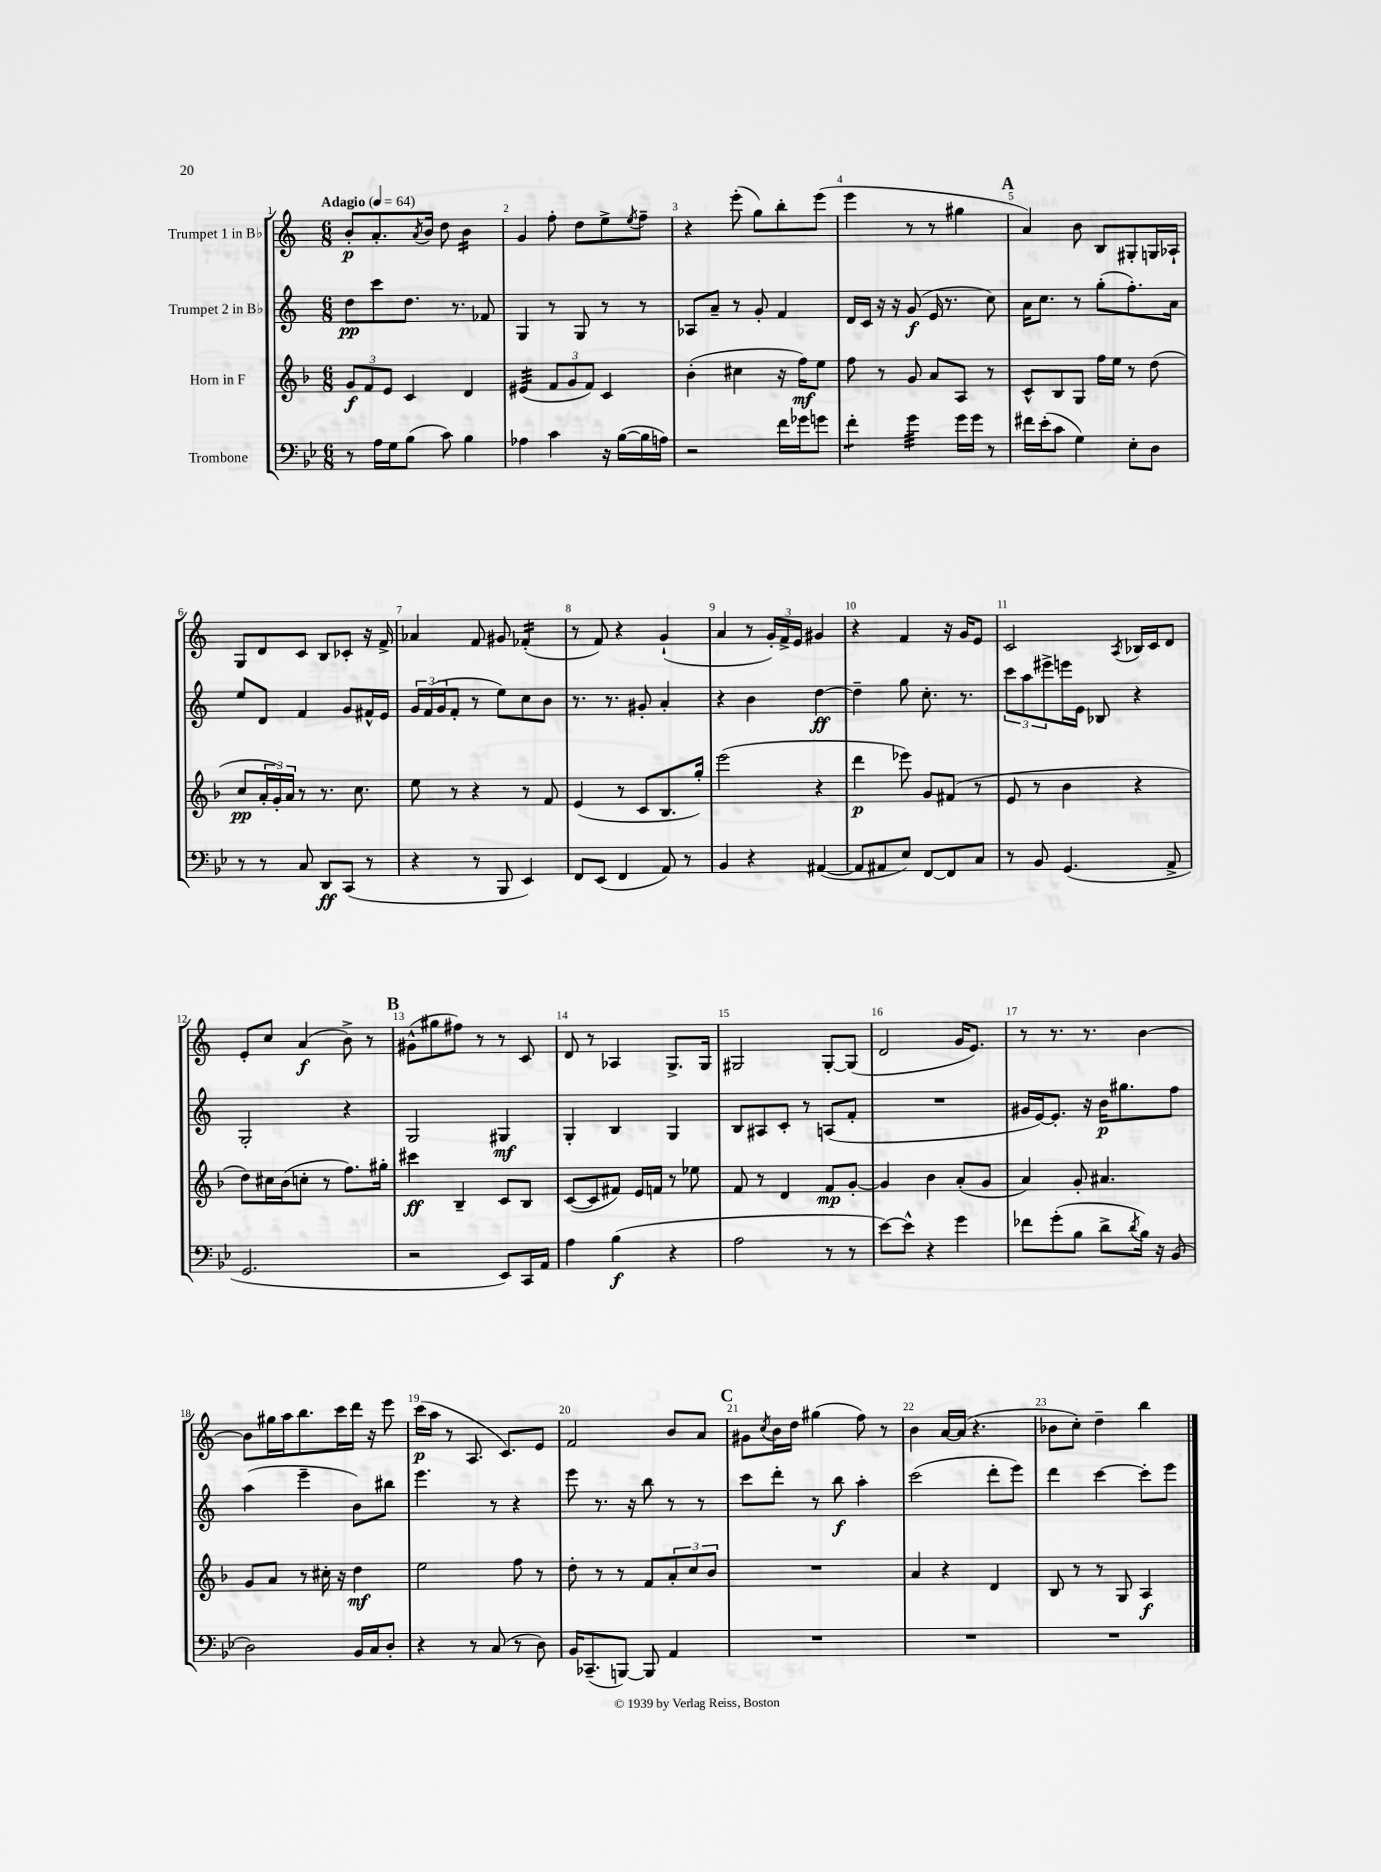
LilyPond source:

<<
\new StaffGroup <<
\new Staff = "s0" \with { instrumentName = "Trumpet 1 in Bb" } {
    \clef treble \key c \major \numericTimeSignature \time 6/8 \tempo "Adagio" 4 = 64
    b'8-.\p a'8.-. \acciaccatura { a'8 } b'16 d''8 b'4:16 |
    g'4 f''8-. d''8 e''8-> \acciaccatura { e''8 } f''8-- |
    r4 e'''8-.( g''8) b''8-. e'''8( |
    e'''4 r8 r8 gis''4 |
    \mark \markup { \bold "A" } a'4) b'8 b8 gis8-. g16 aes16-! |
    g8 d'8 c'8 b8 ces'8-. r16 f'16-> |
    aes'4 f'8 gis'8 fes'4:16-.( |
    r8 f'8) r4 g'4-!( |
    a'4 r8 \tuplet 3/2 { g'16-.) f'16-> e'16 } gis'4 |
    r4 f'4 r16 g'16 e'8 |
    c'2 \acciaccatura { a8 } bes16 c'16 d'8 |
    e'8-. c''8 a'4\f( b'8->) r8 |
    \mark \markup { \bold "B" } gis'8-^( gis''8 fis''8) r8 r8 c'8 |
    d'8 r8 aes4 g8.-> g16 |
    gis2 gis8~-. gis8( |
    d'2 g'16 e'8.) |
    r8 r8. r8. b'4~ |
    b'8 gis''16 a''16 b''8. c'''16 d'''16 r16 e'''8 |
    c'''16\p( a''16 r8 a8. c'8.) e'8 |
    f'2 b'8 a'8 |
    \mark \markup { \bold "C" } gis'8 \acciaccatura { c''8 } b'16 d''16 gis''4( f''8) r8 |
    b'4 a'16~ a'16( r4. |
    bes'8 c''8-.) d''4-- b''4 \bar "|." |
}
\new Staff = "s1" \with { instrumentName = "Trumpet 2 in Bb" } {
    \clef treble \key c \major \numericTimeSignature \time 6/8
    d''8\pp c'''8 d''8. r8. fes'8 |
    g4 r8 g8 r8 r8 |
    aes8 a'8-- r8 g'8-. f'4 |
    d'16 c'16 r16 r16 g'8\f( e'16 r8. c''8) |
    \mark \markup { \bold "A" } a'16 c''8. r8 g''8-.( f''8.-.) a'16 |
    e''8 d'8 f'4 g'8 fis'16-^ e'16 |
    \tuplet 3/2 { g'16 f'16( g'16 } f'8-. r8 e''8) c''8 b'8 |
    r8. r8. gis'8-. a'4-. |
    r4 b'4 d''4~\ff |
    d''4-- g''8 c''8.-. r8. |
    \tuplet 3/2 { c'''8 a''8 eis'''8-> } e'''16 e'16 bes8 r4 |
    g2-. r4 |
    \mark \markup { \bold "B" } g2 gis4\mf |
    g4-. b4 g4 |
    b8 ais8 c'8-. r8 a8( f'8-. |
    R2. |
    gis'16 e'16~) e'8.-. r16 b'16\p gis''8. f''8 |
    a''4( e'''4-- b'8) bis''8 |
    e'''4. r8 r4 |
    e'''8 r8. r16 b''8 r8 r8 |
    \mark \markup { \bold "C" } c'''8 d'''8-. r8 b''8\f a''4-. |
    c'''2( d'''8-. e'''8) |
    d'''4 c'''4~ c'''8-. e'''8 \bar "|." |
}
\new Staff = "s2" \with { instrumentName = "Horn in F" } {
    \clef treble \key f \major \numericTimeSignature \time 6/8
    \tuplet 3/2 { g'8\f f'8 e'8 } c'4 d'4 |
    eis'4:32( \tuplet 3/2 { f'8 g'8 f'8) } c'4 |
    bes'4-.( cis''4 r16 f''16\mf) e''8 |
    f''8 r8 g'8 a'8 a8 r8 |
    \mark \markup { \bold "A" } c'8-^ bes8 g8 f''16 e''16 r8 d''8( |
    c''8\pp \tuplet 3/2 { a'16-. g'16-.) a'16 } r8 r8. c''8. |
    e''8 r8 r4 r8 f'8 |
    e'4( r8 c'8 bes8. g''16-.) |
    e'''2( r4 |
    d'''4\p ees'''8) g'8 fis'8( r8 |
    e'8 r8 bes'4 r4 |
    d''8) cis''16 bes'16( c''8-. r8 f''8.) gis''16-. |
    \mark \markup { \bold "B" } cis'''4\ff bes4-- c'8 bes8 |
    c'8~( c'8 fis'8) e'16 f'16 r8 ees''8 |
    f'8 r8 d'4 f'8\mp g'8~-. |
    g'4 bes'4 a'8-.( g'8 |
    a'4) g'8-. ais'4. |
    g'8 a'8 r8 cis''16-. r16 d''4\mf |
    e''2 f''8 r8 |
    d''8-. r8 r8 f'8 \tuplet 3/2 { a'8-. c''8 bes'8 } |
    \mark \markup { \bold "C" } R2. |
    a'4 r4 d'4 |
    bes8 r8 r8 g8 a4\f \bar "|." |
}
\new Staff = "s3" \with { instrumentName = "Trombone" } {
    \clef bass \key bes \major \numericTimeSignature \time 6/8
    r8 a16 g16 bes8( c'8) bes4 |
    aes4 c'4 r16 bes16~( bes16 a16) |
    r2 f'16 ges'16 g'8 |
    f'4:8-. g'4:32 g'16 g'16 r8 |
    \mark \markup { \bold "A" } fis'16 ees'16-.( c'8 g4) ees8-. d8 |
    r8 r8 c8 d,8\ff c,8( r8 |
    r4 r8 bes,,8 ees,4) |
    f,8 ees,8( f,4 a,8) r8 |
    bes,4 r4 ais,4~( |
    ais,8 ais,8 ees8) f,8~ f,8 c8 |
    r8 bes,8 g,4.( a,8-> |
    g,2. |
    \mark \markup { \bold "B" } r2 ees,8) c,16 a,16 |
    a4 bes4\f( r4 |
    a2 r8 r8 |
    ees'8~) ees'8-^ r4 g'4 |
    fes'8 g'8-.( bes8 d'8-> \acciaccatura { d'8 } bes16) r16 bes,8( |
    d2) bes,16 c16 d8-. |
    r4 r8 c8( r8 d8) |
    bes,16 ces,8.--( b,,8~) b,,8 a,4 |
    \mark \markup { \bold "C" } R2. |
    R2. |
    R2. \bar "|." |
}
>>
>>
\layout { \context { \Score \override BarNumber.break-visibility = ##(#f #t #t) barNumberVisibility = #all-bar-numbers-visible } }
